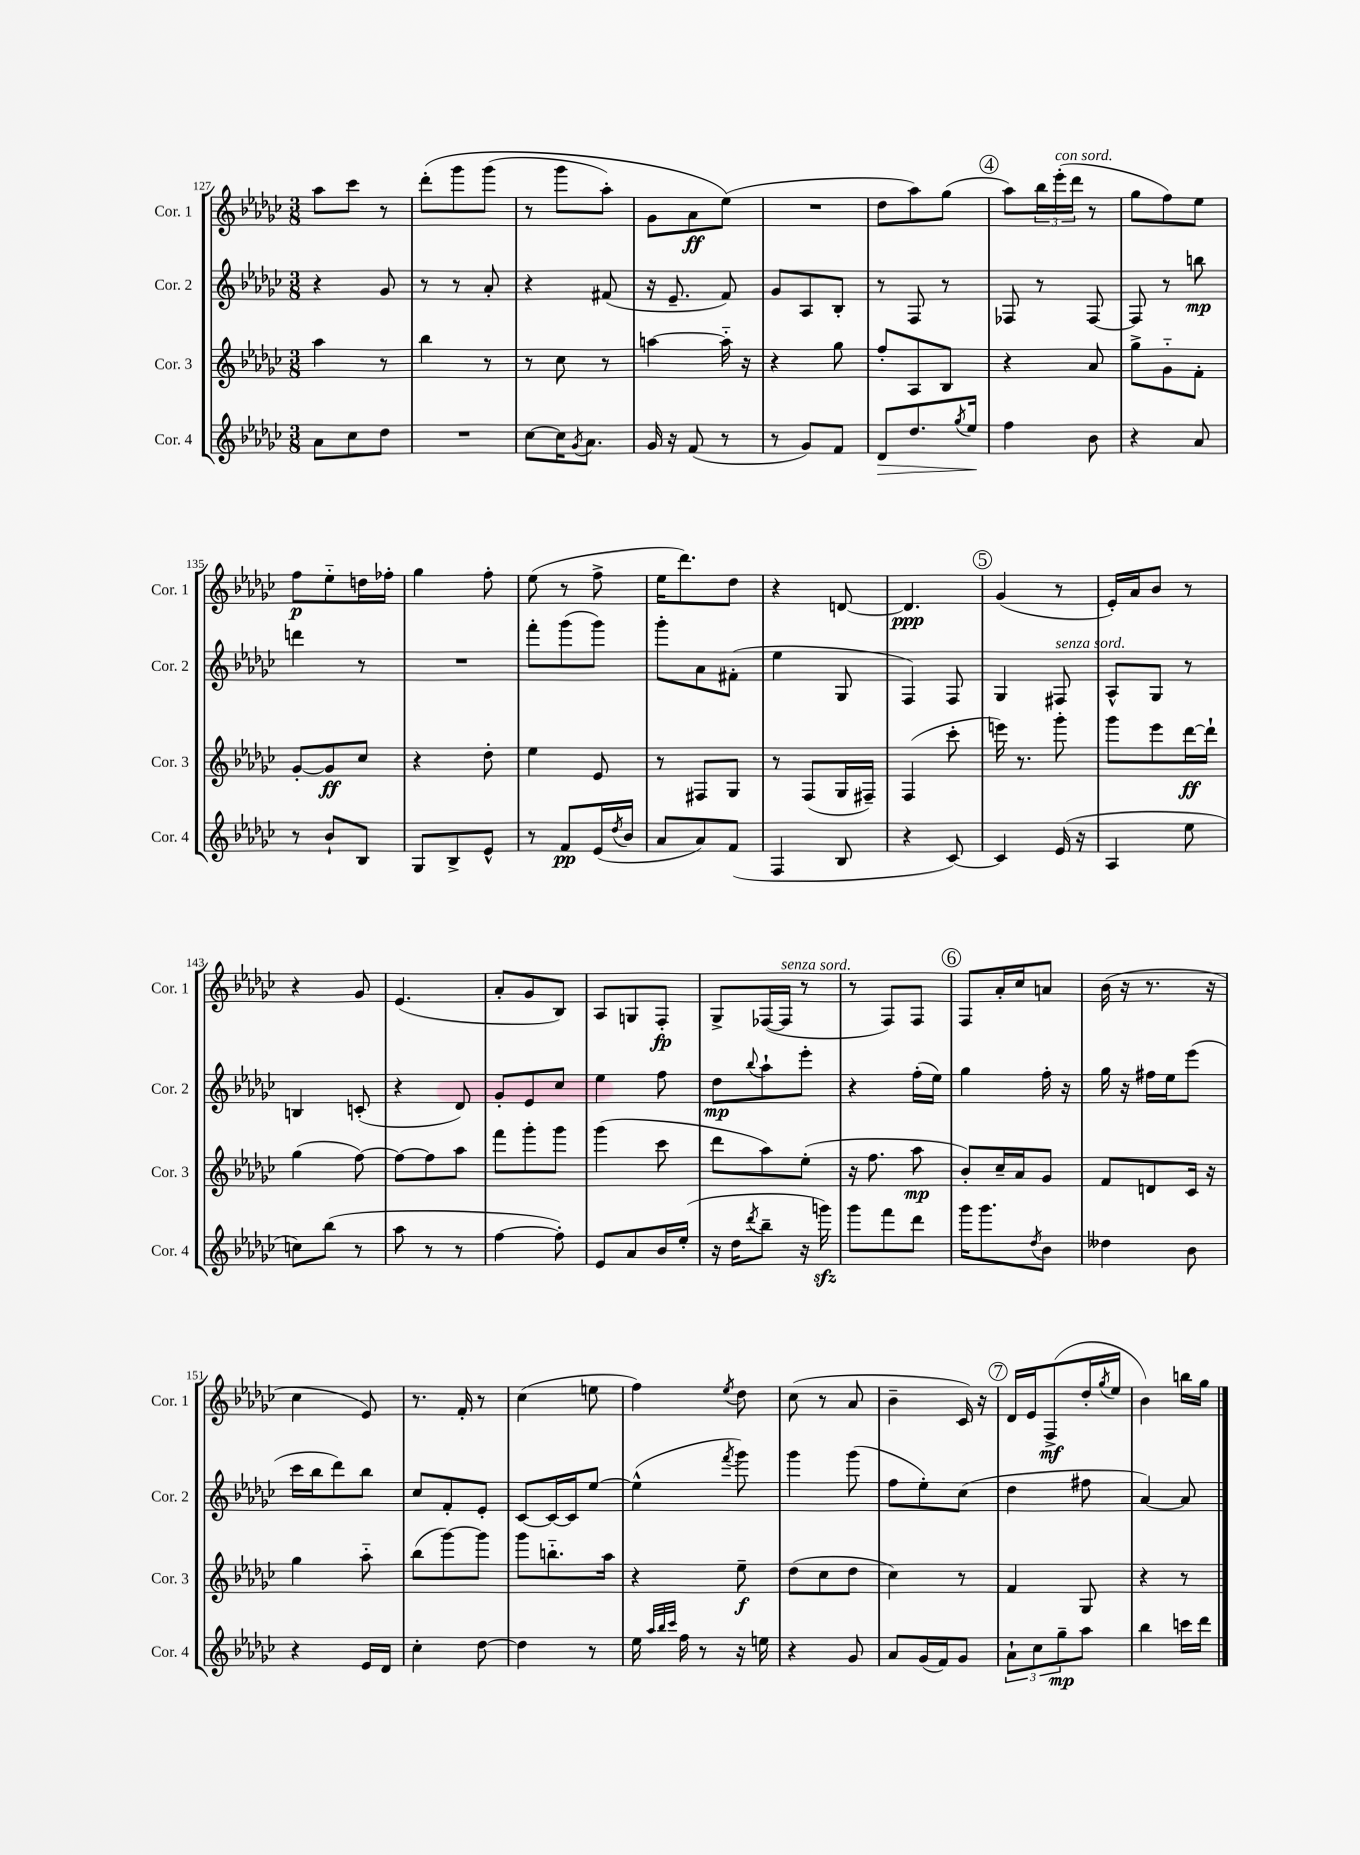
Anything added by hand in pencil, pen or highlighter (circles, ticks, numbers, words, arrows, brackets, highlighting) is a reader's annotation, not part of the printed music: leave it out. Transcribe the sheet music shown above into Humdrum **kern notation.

**kern	**kern	**kern	**kern
*staff4	*staff3	*staff2	*staff1
*clefG2	*clefG2	*clefG2	*clefG2
*k[b-e-a-d-g-c-]	*k[b-e-a-d-g-c-]	*k[b-e-a-d-g-c-]	*k[b-e-a-d-g-c-]
*M3/8	*M3/8	*M3/8	*M3/8
8a-	4aa-	4r	8aa-
8cc-	.	.	8ccc-
8dd-	8r	8g-	8r
=	=	=	=
4.r	4bb-	8r	&(8ddd-'
.	.	8r	8ggg-
.	8r	8a-'	(8ggg-
=	=	=	=
[8cc-	8r	4r	8r
16cc-]	8cc-	.	8ggg-
8qg-	.	.	.
8.a-	.	.	.
.	8r	(8f#	8aa-')
=	=	=	=
16g-	[4aa	16r	8g-
16r	.	8.e-~	.
(8f	.	.	8a-
8r	16aa'~]	8f)	(8ee-&)
.	16r	.	.
=	=	=	=
8r	4r	8g-	4.r
8g-)	.	8A-	.
8f	8gg-	8B-'	.
=	=	=	=
8d-	8ff'	8r	8dd-
8.dd-	8A-	8F	8aa-)
.	8B-	8r	(8gg-
8qgg-	.	.	.
16ee-	.	.	.
=	=	=	=
4ff	4r	8F-	8aa-)
.	.	8r	24bb-
.	.	.	(24eee-'
.	.	.	24ddd-
8b-	8a-	[8F-	8r
=	=	=	=
4r	8gg-^	8F-]	8gg-
.	8g-'~	8r	8ff)
8a-	8f'	8bb	8ee-
=	=	=	=
8r	[8g-'	4ddd	8ff
8b-`	8g-]	.	8ee-'~
8B-	8cc-	8r	16dd
.	.	.	16ff-'
=	=	=	=
8G-	4r	4.r	4gg-
8B-^	.	.	.
8e-^^	8dd-'	.	8ff'
=	=	=	=
8r	4ee-	8fff'	(8ee-
8f	.	(8ggg-	8r
(16e-	8e-	8ggg-)	8ff^
8qdd-	.	.	.
16b-	.	.	.
=	=	=	=
8a-	8r	8ggg-'	16ee-
.	.	.	8.ddd-)
8a-)	8F#	8a-	.
(8f	8G-	(8f#'	8dd-
=	=	=	=
4F	8r	4ee-	4r
.	(8F	.	.
8B-	16G-	8G-	[8d
.	16F#~)	.	.
=	=	=	=
4r	(4F	4F)	4.d]
[8c-)	8ccc-'	8F	.
=	=	=	=
4c-]	16eee)	4G-	(4g-
.	8.r	.	.
(16e-	8ggg-'	8F#	8r
16r	.	.	.
=	=	=	=
4A-	8ggg-	8A-^^	16e-')
.	.	.	16a-
.	8eee-	8G-	8b-
8ee-	[16ddd-	8r	8r
.	16ddd-`]	.	.
=	=	=	=
8cc)	(4gg-	4B	4r
(8bb-	.	.	.
8r	[8ff)	(8c'	8g-
=	=	=	=
8aa-	8ff_	4r	(4.e-
8r	8ff]	.	.
8r	8aa-	8d-)	.
=	=	=	=
[4ff	8fff	8g-'	8a-'
.	8ggg-'	8e-	8g-
8ff'])	8ggg-	8cc-	8B-)
=	=	=	=
8e-	(4ggg-	4ee-	8A-
8a-	.	.	8G
16b-	8ccc-	8ff	8F'
(16ee-'	.	.	.
=	=	=	=
16r	8ddd-	8dd-	8G-^
16dd-	.	.	.
8qddd-	.	8qqbb-	.
8bb-~	8aa-)	8aa-`	([16F-
.	.	.	16F-]
16r	(8ee-'	8eee-'	8r
16ggg)	.	.	.
=	=	=	=
8ggg-	16r	4r	8r
.	8.ff	.	.
8fff	.	.	8F)
8ddd-	8aa-	(16ff'	8F
.	.	16ee-)	.
=	=	=	=
16ggg-	8b-')	4gg-	8F
8.ggg-	.	.	.
.	16cc-~	.	16a-'
.	16a-	.	16cc-
8qdd-	.	.	.
8b-	8g-	16ff'	8a
.	.	16r	.
=	=	=	=
4dd--	8f	16gg-	(16b-
.	.	16r	16r
.	8d	16ff#	8.r
.	.	16ee-	.
8b-	16c-	(8eee-	.
.	16r	.	16r
=	=	=	=
4r	4gg-	16ccc-	4cc-
.	.	16bb-	.
.	.	8ddd-)	.
16e-	8aa-'~	8bb-	8e-)
16d-	.	.	.
=	=	=	=
4cc-'	(8bb-	8cc-	8.r
.	[8ggg-)	8f'	.
.	.	.	16f'
[8dd-	8ggg-]	8e-'	8r
=	=	=	=
4dd-]	8ggg-	[8c-	(4cc-
.	8.bb'~	16c-_	.
.	.	16c-]	.
8r	.	[8ee-	8ee
.	16aa-	.	.
=	=	=	=
16ee-	4r	(4ee-^^]	4ff)
32qqaa-	.	.	.
32qqbb-	.	.	.
32qqccc-	.	.	.
16ff	.	.	.
8r	.	.	.
.	.	8qfff	8qee-
16r	8ee-~	8ggg-)	8dd-
16ee	.	.	.
=	=	=	=
4r	(8dd-	4ggg-	(8cc-
.	8cc-	.	8r
8g-	8dd-	(8ggg-	8a-
=	=	=	=
8a-	4cc-)	8ff	4b-~
(16g-	.	8ee-')	.
16f)	.	.	.
8g-	8r	(8cc-	16c-)
.	.	.	16r
=	=	=	=
12a-`	4f	4dd-	16d-
.	.	.	16e-
12cc-	.	.	.
.	.	.	(8F^
12gg-~	.	.	.
8aa-	8G-	8ff#	16dd-'
.	.	.	8qgg-
.	.	.	16ee-
=	=	=	=
4bb-	4r	[4a-)	4b-)
16ccc	8r	8a-]	16bb
16ddd-	.	.	16gg-
==	==	==	==
*-	*-	*-	*-
